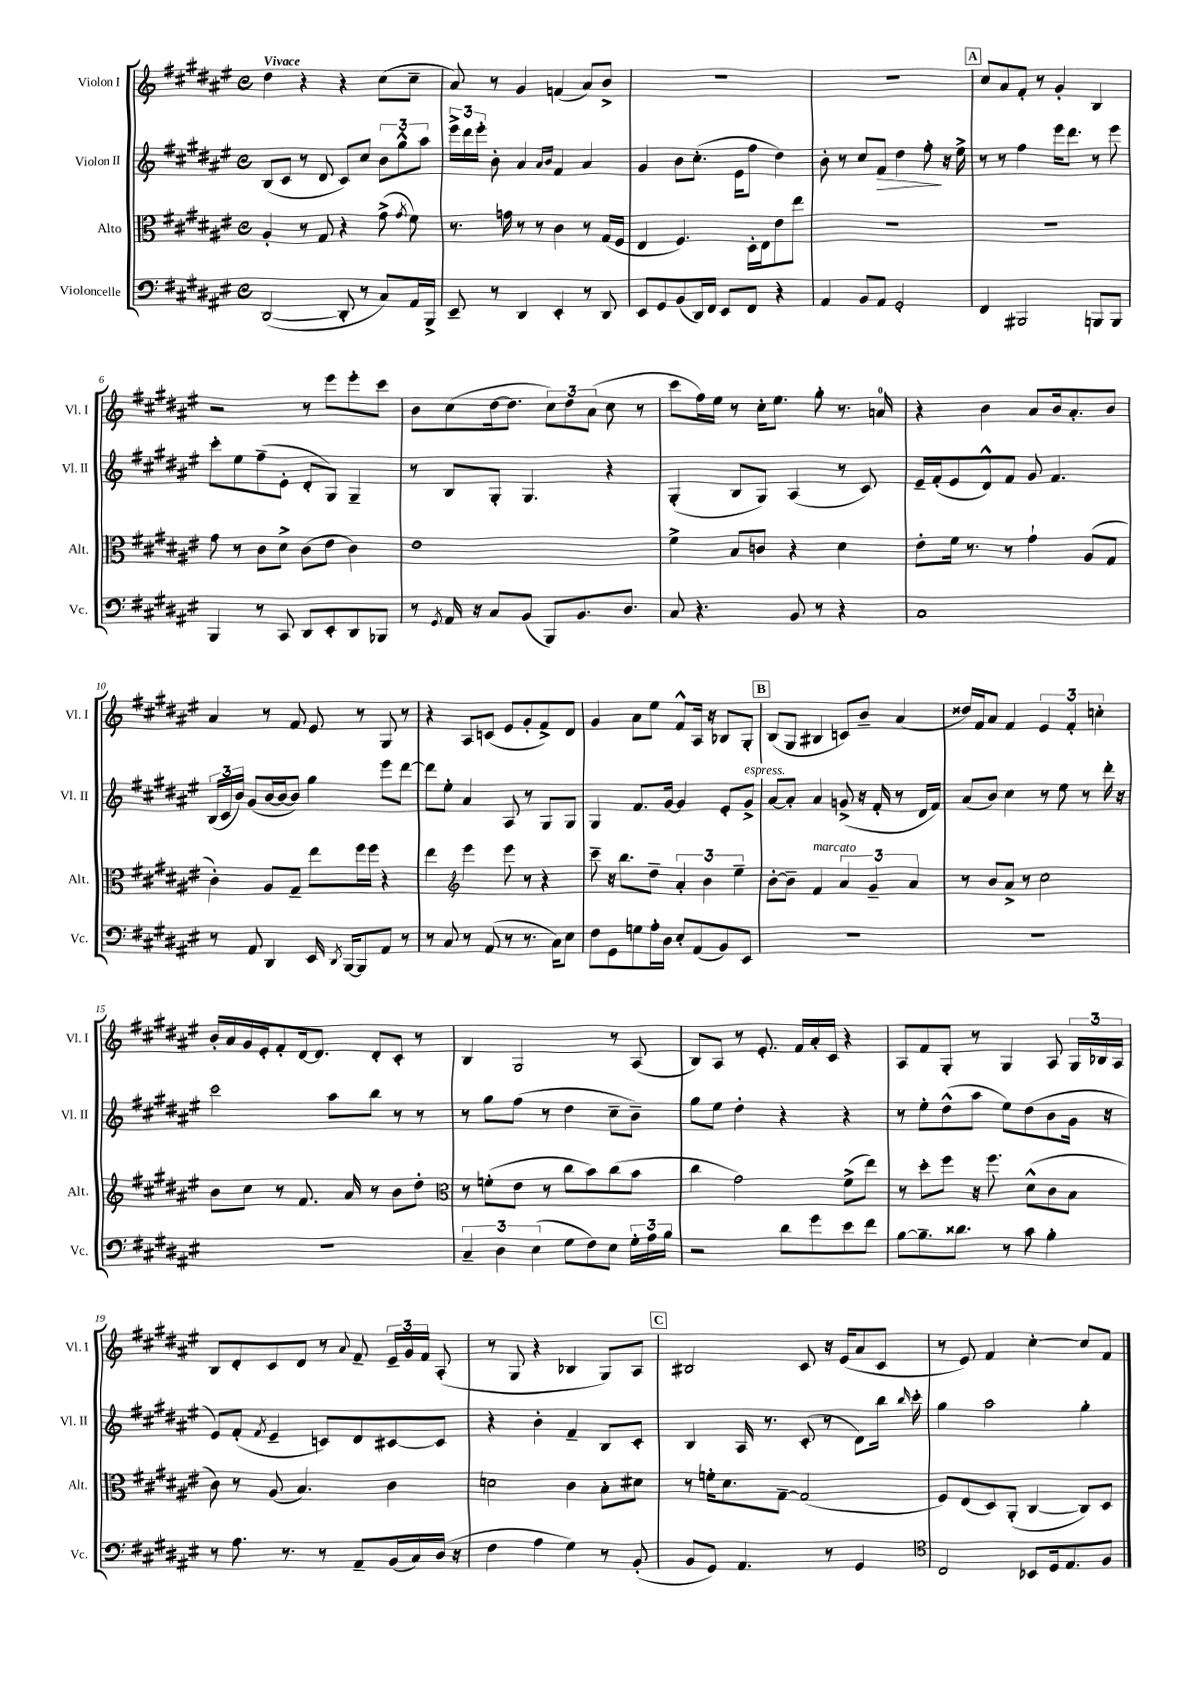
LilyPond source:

<<
\new StaffGroup <<
\new Staff = "s0" \with { instrumentName = "Violon I" shortInstrumentName = "Vl. I" } {
    \clef treble \key fis \major \defaultTimeSignature \time 4/4 \tempo "Vivace"
    \autoBeamOff dis''4 r4 r4 cis''8[( cis''8]-- |
    ais'8) r8 gis'4 f'4( ais'8[) b'8]-> |
    R1 |
    R1 |
    \mark \markup { \box "A" } cis''8[ ais'8 fis'8]-. r8 gis'4-. b4 |
    r2 r8 eis'''8[ eis'''8-. cis'''8] |
    b'8[ cis''8( dis''16~ dis''8.] \tuplet 3/2 { cis''8[) dis''8 ais'8]( } cis''8 r8 |
    cis'''8[ fis''16) eis''16] r8 cis''16[-. eis''8.] gis''8-. r8. a'16-0 |
    r4 b'4 ais'8[ b'16 ais'8.-. b'8] |
    ais'4 r8 fis'8 eis'8 r8 gis8 r8 |
    r4 ais8[ c'8]( eis'8[ gis'8-. fis'8->) dis'8] |
    gis'4 ais'8[ eis''8] fis'8[-^ ais16] r16 bes8[ gis8]-. |
    \mark \markup { \box "B" } b8[( gis8] bis4 c'8[) b'8]-- ais'4( |
    disis''16[) fis'16 ais'8] fis'4 \tuplet 3/2 { eis'4 fis'4-. c''4-. } |
    b'16[-. ais'16 gis'16 eis'16-. fis'8-. dis'16~ dis'8.] dis'8[-. cis'8]-. r8 |
    b4 gis2 r8 ais8( |
    b8[) ais8] r8 eis'8.-. fis'16[ ais'16-. cis'16] r4 |
    ais8[ fis'8 gis8]-. r8 gis4 ais8 \tuplet 3/2 { gis16[ bes16 ais16] } |
    b8[ dis'8-. cis'8 dis'8] r8 \appoggiatura { ais'8 } fis'8-- \tuplet 3/2 { eis'16[-- gis'16 fis'16] } ais8-.( |
    r8 gis8 r4 bes4 gis8[) ais8] |
    \mark \markup { \box "C" } bis2 cis'8 r16 eis'16[( ais'8 cis'8] |
    r8 eis'8) fis'4 cis''4~-. cis''8[ fis'8] \bar "|." |
}
\new Staff = "s1" \with { instrumentName = "Violon II" shortInstrumentName = "Vl. II" } {
    \clef treble \key fis \major \defaultTimeSignature \time 4/4
    \autoBeamOff b8[( cis'8] r8 dis'8 cis'8[) cis''8] \tuplet 3/2 { b'8[ gis''8-^ ais''8] } |
    \tuplet 3/2 { eis'''16[-> dis'''16 eis'''16]-. } b'8-. ais'4 \grace { ais'16[ b'16] } fis'4 ais'4 |
    gis'4 b'8[ cis''8.]-.( eis'16[ fis''8] dis''4) |
    b'8-. r8 cis''8[ fis'8]\> dis''4 fis''8-.\! r16 eis''16-> |
    \mark \markup { \box "A" } r8 r8 fis''4 eis'''16[ dis'''8.] r8 eis'''8 |
    cis'''8[-. eis''8 fis''8--( eis'8]-. dis'8[-. gis8]) gis4-- |
    r8 b8[ gis8]-. gis4. r4 |
    gis4-.( b8[ gis8]) ais4( r8 cis'8) |
    eis'16[-- fis'16-.( eis'8 dis'8-^) fis'8] gis'8 fis'4. |
    \tuplet 3/2 { b16[( cis'16 b'16]) } gis'8[( b'16~ b'16~ b'8]) gis''4 eis'''8[ dis'''8]~ |
    dis'''8[ eis''8]-. ais'4 ais8 r8 gis8[ gis8] |
    gis4 fis'8.[ gis'16]~ gis'4 eis'8[-. gis'8]->^\markup { \italic "espress." } |
    \mark \markup { \box "B" } ais'8[~ ais'8]-. ais'4 g'8->( r16 fis'16-. r8 dis'16[ fis'16]) |
    ais'8[( b'8]) cis''4 r8 eis''8 r8 dis'''16-. r16 |
    cis'''2 ais''8[ b''8] r8 r8 |
    r8 gis''8[ fis''8]( r8 dis''4 cis''8[-- b'8]--) |
    gis''8[ eis''8] dis''4-. r4 r4 |
    r8 eis''8[-. dis''8-^( ais''8] eis''8[) dis''8( b'8 gis'16] r16 |
    eis'8[) fis'8]-.( \acciaccatura { fis'8 } eis'4-- c'8[) dis'8 cis'8~ cis'8] |
    r4 b'4-. fis'4-- b8[ cis'8]-. |
    \mark \markup { \box "C" } b4 ais16 r8. cis'8-.( r8 dis'8[) b''16] \grace { b''16 } cis'''16-. |
    gis''4 ais''2 gis''4-. \bar "|." |
}
\new Staff = "s2" \with { instrumentName = "Alto" shortInstrumentName = "Alt." } {
    \clef alto \key fis \major \defaultTimeSignature \time 4/4
    \autoBeamOff ais4-. r8 gis8 r4 gis'8->( \acciaccatura { gis'8 } fis'8) |
    r8. g'16 r8 r8 cis'4 r8 gis16[( fis16] |
    eis4 fis4.) dis16[-. eis16 eis'8 eis''8] |
    R1 |
    \mark \markup { \box "A" } R1 |
    gis'8 r8 cis'8[ dis'8]-> cis'8[( eis'8] cis'4) |
    eis'1 |
    fis'4-> b8[ c'8] r4 dis'4 |
    eis'8[-. fis'16] r8. r8 gis'4-! ais8[( gis8] |
    cis'4-.) ais8[ gis8]-- eis''8[ fis''16 fis''16] r4 |
    eis''4 \clef treble eis'''4 eis'''8 r8 r4 |
    cis'''8-- r16 b''8.[ dis''8]-- \tuplet 3/2 { ais'4-. b'4 eis''4-- } |
    \mark \markup { \box "B" } b'8[~-. b'8]-- fis'4^\markup { \italic "marcato" } \tuplet 3/2 { ais'4 gis'4-- ais'4 } |
    r8 b'8[ ais'8]-> r8 cis''2 |
    b'8[ cis''8] r8 fis'8. ais'16 r8 b'8[ dis''8]-. |
    \clef alto r8 f'8[-.( eis'8] r8 cis''8[ b'8) cis''8( b'8] |
    cis''4 gis'2) fis'8[->( eis''8]) |
    r8 dis''8[-. fis''8] r16 fis''8. dis'8[-^( cis'8 b8] |
    cis'8) r8 ais8( b4.) cis'4 |
    d'2 cis'4 b8[-. dis'8] |
    \mark \markup { \box "C" } r8 f'16[-. dis'8. gis8]~-- gis2( |
    fis8[) eis8( dis8) ais,8]-.( cis4~ cis8[) dis8] \bar "|." |
}
\new Staff = "s3" \with { instrumentName = "Violoncelle" shortInstrumentName = "Vc." } {
    \clef bass \key fis \major \defaultTimeSignature \time 4/4
    \autoBeamOff dis,2~( dis,8-. r8 cis8[) ais,16 b,,16]-> |
    eis,8-- r8 dis,4 eis,4-. r8 dis,8 |
    eis,8[ gis,8 b,8( dis,16) fis,16] eis,8[ fis,8] r4 |
    ais,4 b,8[ ais,8] gis,2-. |
    \mark \markup { \box "A" } fis,4 bis,,2 b,,8[ b,,8] |
    b,,4 r8 cis,8 dis,8[ eis,8-. dis,8 bes,,8] |
    r8 \acciaccatura { gis,8 } ais,16 r16 cis8[ b,8]( b,,8[) b,8. dis8.] |
    cis8 r4. b,8 r8 r4 |
    cis1 |
    r8 ais,8 dis,4 eis,16 \acciaccatura { dis,8 } b,,16[~ b,,8 ais,8] r8 |
    r8 cis8 r8 ais,8( r8 r8. cis16[) eis8] |
    fis8[ gis,8 g8 ais16-. dis16] eis8[-. ais,8( b,8) eis,8] |
    \mark \markup { \box "B" } R1 |
    R1 |
    R1 |
    \tuplet 3/2 { cis4-- dis4 eis4( } gis8[ fis8) eis8] \tuplet 3/2 { gis16[-. ais16 b16] } |
    r2 dis'8[ gis'8 eis'8 fis'8] |
    b8[~ b8.-- disis'8.] r8 cis'8 b4-. |
    r8 ais8. r8. r8 ais,8[-- b,16( cis16) dis16]( r16 |
    fis4 ais4 gis4) r8 b,8-.( |
    \mark \markup { \box "C" } b,8[ gis,8]) ais,4. r8 gis,4 |
    \clef tenor cis2 bes,8[ dis16 eis8. fis8] \bar "|." |
}
>>
>>
